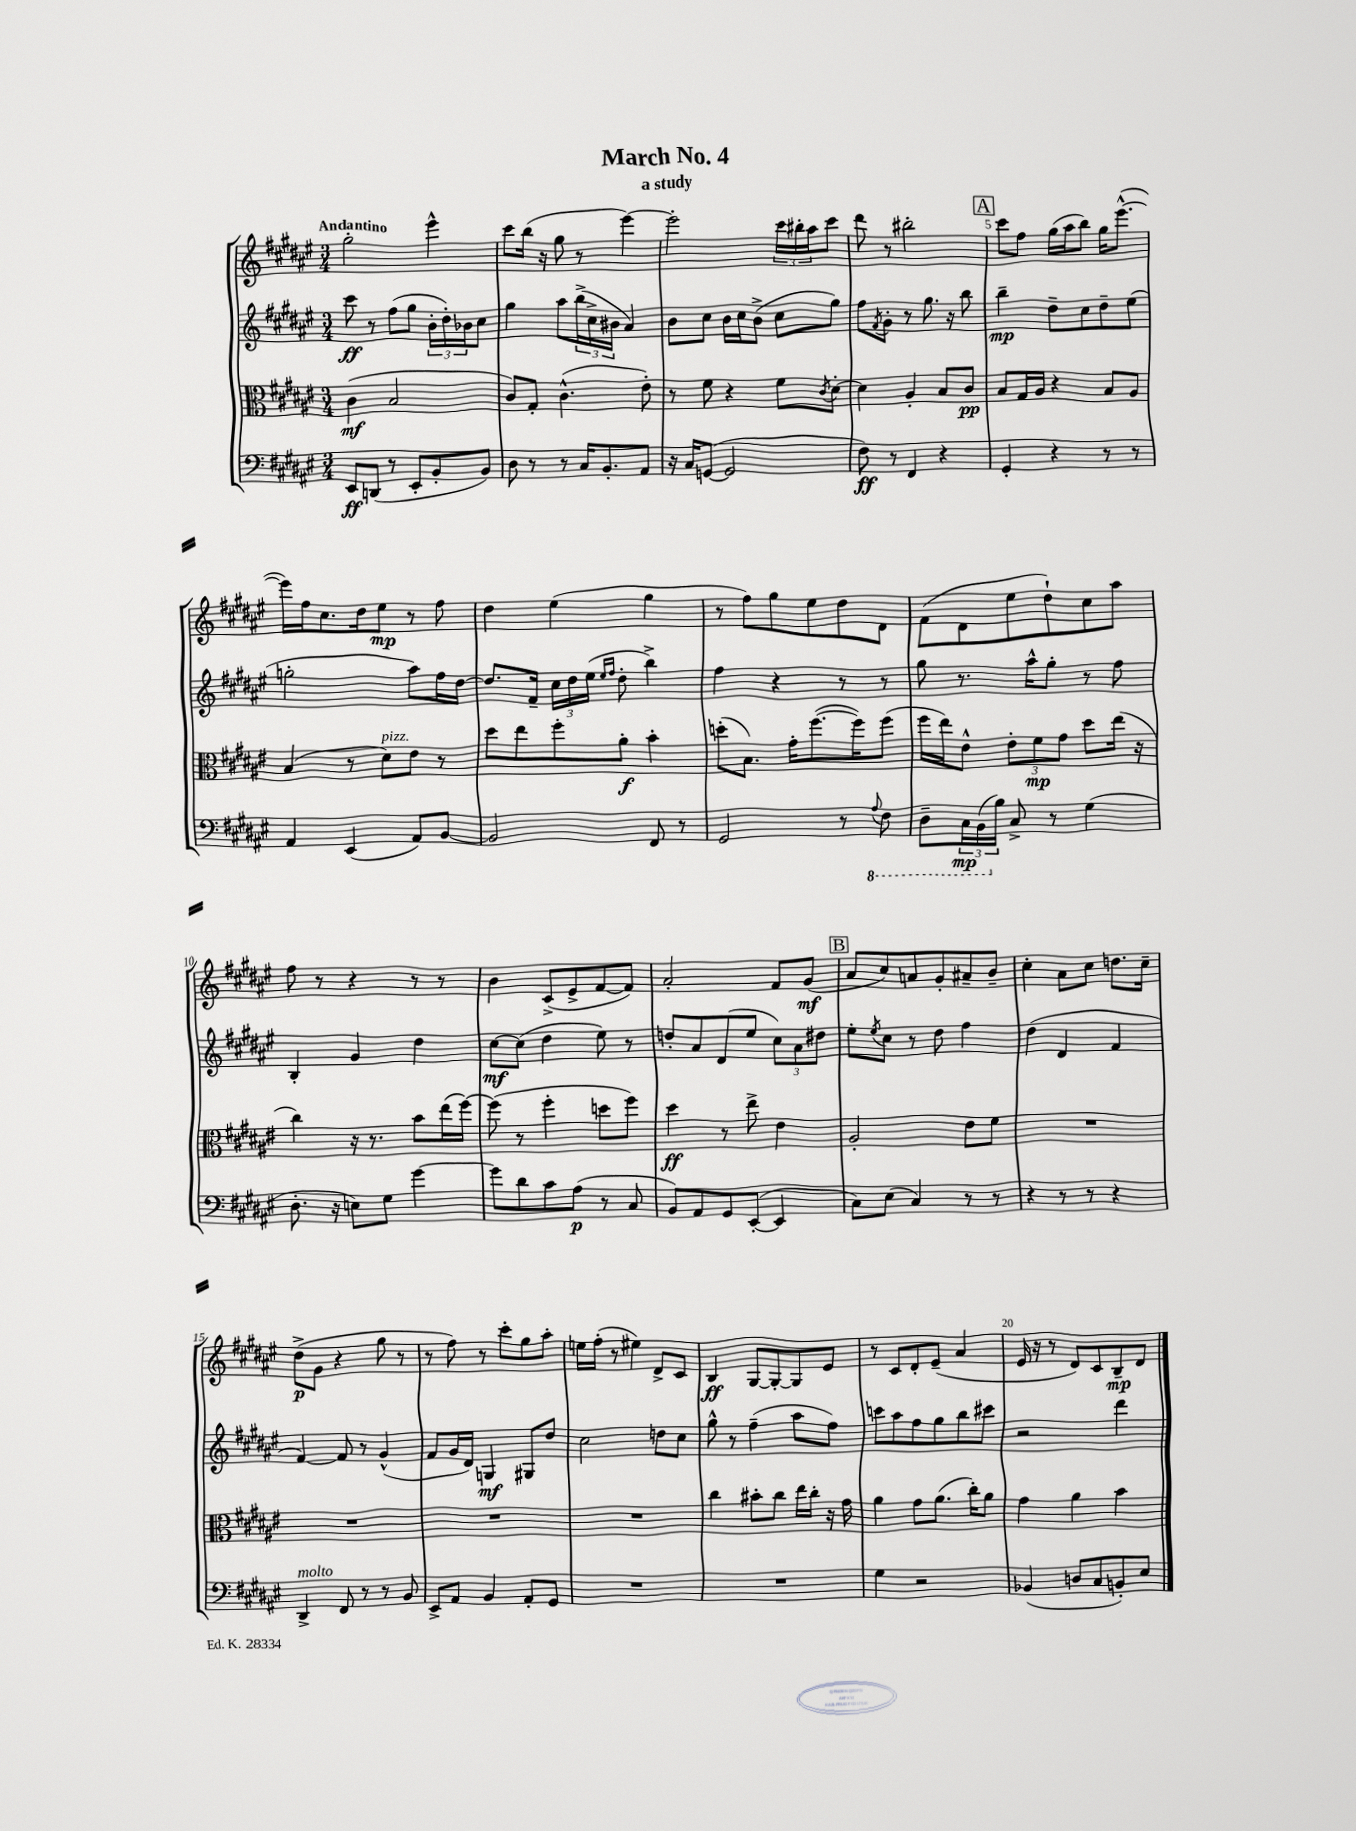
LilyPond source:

\header { title = "March No. 4" subtitle = "a study" }
<<
\new StaffGroup <<
\new Staff = "s0" {
    \clef treble \key fis \major \numericTimeSignature \time 3/4 \tempo "Andantino"
    gis''2-. eis'''4-^ |
    cis'''8 b''16( r16 gis''8 r8 eis'''4~) |
    eis'''2-. \tuplet 3/2 { cis'''16 bis''16-. ais''16 } cis'''8 |
    dis'''8 r8 bis''2-. |
    \mark \markup { \box "A" } cis'''8 fis''8 gis''16( ais''16 b''8) gis''16 eis'''8.~-^( |
    eis'''16) fis''16 cis''8. dis''16 eis''8\mp r8 fis''8 |
    dis''4 eis''4( gis''4 |
    r8 fis''8) gis''8 eis''8 dis''8 dis'8 |
    fis'8( dis'8 eis''8 dis''8-!) cis''8 ais''8 |
    fis''8 r8 r4 r8 r8 |
    b'4 cis'8->( eis'8-> fis'8~ fis'8) |
    ais'2-. fis'8 gis'8\mf( |
    \mark \markup { \box "B" } ais'8 cis''8) a'8 gis'8-. ais'8-- b'8-- |
    cis''4-. ais'8 cis''8 d''8. cis''16-- |
    dis''8->\p( gis'8 r4 gis''8 r8 |
    r8 fis''8) r8 cis'''8-. gis''8 ais''8-. |
    e''16 fis''16-.( r8 eis''4) dis'8-> cis'8 |
    b4\ff gis8~ gis8~-. gis8 eis'8 |
    r8 cis'8 dis'8-. eis'8--( ais'4 |
    eis'16 r16 r8 dis'8) cis'8 b8--\mp dis'8 \bar "|." |
}
\new Staff = "s1" {
    \clef treble \key fis \major \numericTimeSignature \time 3/4
    cis'''8\ff r8 fis''8( gis''8 \tuplet 3/2 { b'16-. dis''16-.) bes'16 } cis''8 |
    gis''4 ais''8 \tuplet 3/2 { b''16->( cis''16-> bis'16 } ais'4) |
    b'8 cis''8 b'16 cis''16 b'8->( cis''8 gis''8) |
    fis''8 \acciaccatura { fis'8 } gis'8-. r8 gis''8. r16 b''8 |
    \mark \markup { \box "A" } b''4--\mp dis''8-- cis''8 dis''8-- eis''8( |
    g''2-. ais''8) fis''16 dis''16~ |
    dis''8. fis'16-- \tuplet 3/2 { cis''16 dis''16 eis''16( } \grace { eis''16 fis''16 } dis''8-. b''4->) |
    fis''4 r4 r8 r8 |
    gis''8 r8. ais''16-^ gis''8-. r8 fis''8 |
    b4-. gis'4 dis''4 |
    cis''8~\mf cis''8( dis''4 eis''8) r8 |
    d''8-. ais'8 dis'8( eis''8 \tuplet 3/2 { cis''8) ais'8 dis''8 } |
    \mark \markup { \box "B" } eis''8-. \acciaccatura { eis''8 } cis''8 r8 dis''8 fis''4 |
    dis''4( dis'4 fis'4 |
    fis'4~) fis'8 r8 gis'4-^( |
    fis'8 gis'16 dis'16) g4\mf gis8 dis''8 |
    cis''2 d''8 cis''8 |
    gis''8-^ r8 fis''4--( ais''8 fis''8) |
    c'''8 ais''8 fis''8 gis''8 b''8 cis'''8 |
    r2 dis'''4 \bar "|." |
}
\new Staff = "s2" {
    \clef alto \key fis \major \numericTimeSignature \time 3/4
    cis'4\mf( b2 |
    cis'8) gis8-. cis'4.-^( eis'8-.) |
    r8 fis'8 r4 fis'8 \acciaccatura { cis'8 } dis'8~-. |
    dis'4 ais4-. b8 cis'8\pp |
    \mark \markup { \box "A" } b8 gis16 ais16 r4 b8 ais8 |
    b4( r8 dis'8^\markup { \italic "pizz." }) eis'8 r8 |
    dis''8 eis''8 fis''8-. ais'8-.\f b'4-. |
    d''8-.( b8.) gis'16-. fis''8.~( fis''16) fis''8( |
    fis''16 eis''16) eis'8-^ \tuplet 3/2 { eis'8-. fis'8\mp gis'8 } dis''8 eis''16( r16 |
    cis''4) r16 r8. b'8 eis''16( fis''16~) |
    fis''8( r8 fis''4-. d''8 fis''8) |
    dis''4\ff r8 eis''8-> eis'4 |
    \mark \markup { \box "B" } ais2-. eis'8 fis'8 |
    R2. |
    R2. |
    R2. |
    R2. |
    cis''4 bis'8-. cis''8 eis''16 cis''16-. r16 gis'16 |
    ais'4 gis'8 ais'8.( cis''16-.) ais'8 |
    gis'4 ais'4 b'4 \bar "|." |
}
\new Staff = "s3" {
    \clef bass \key fis \major \numericTimeSignature \time 3/4
    eis,8\ff d,8( r8 eis,8-. b,8-. b,8) |
    dis8 r8 r8 cis16 b,8.-. ais,8 |
    r16 cis16 g,8~( g,2 |
    fis8\ff) r8 fis,4 r4 |
    \mark \markup { \box "A" } gis,4-. r4 r8 r8 |
    ais,4 eis,4( ais,8) b,8~ |
    b,2 fis,8 r8 |
    gis,2 r8 \ottava #-1 \appoggiatura { ais,8 } fis,8 |
    dis,8-- \tuplet 3/2 { cis,16\mp b,,16( \ottava #0 b16) } cis8-> r8 gis4( |
    dis8.-. r16 e8) gis8 gis'4~ |
    gis'8 dis'8 cis'8 ais8\p( r8 cis8 |
    b,8) ais,8 gis,8 eis,8~-.( eis,4 |
    \mark \markup { \box "B" } cis8) eis8( cis4) r8 r8 |
    r4 r8 r8 r4 |
    dis,4->^\markup { \italic "molto" } fis,8 r8 r8 b,8 |
    eis,8-> ais,8 b,4 ais,8-. gis,8 |
    R2. |
    R2. |
    gis4 r2 |
    bes,4( d8 cis8 b,8-.) eis8 \bar "|." |
}
>>
>>
\layout { \context { \Score \override BarNumber.break-visibility = ##(#f #t #t) barNumberVisibility = #(every-nth-bar-number-visible 5) } }
